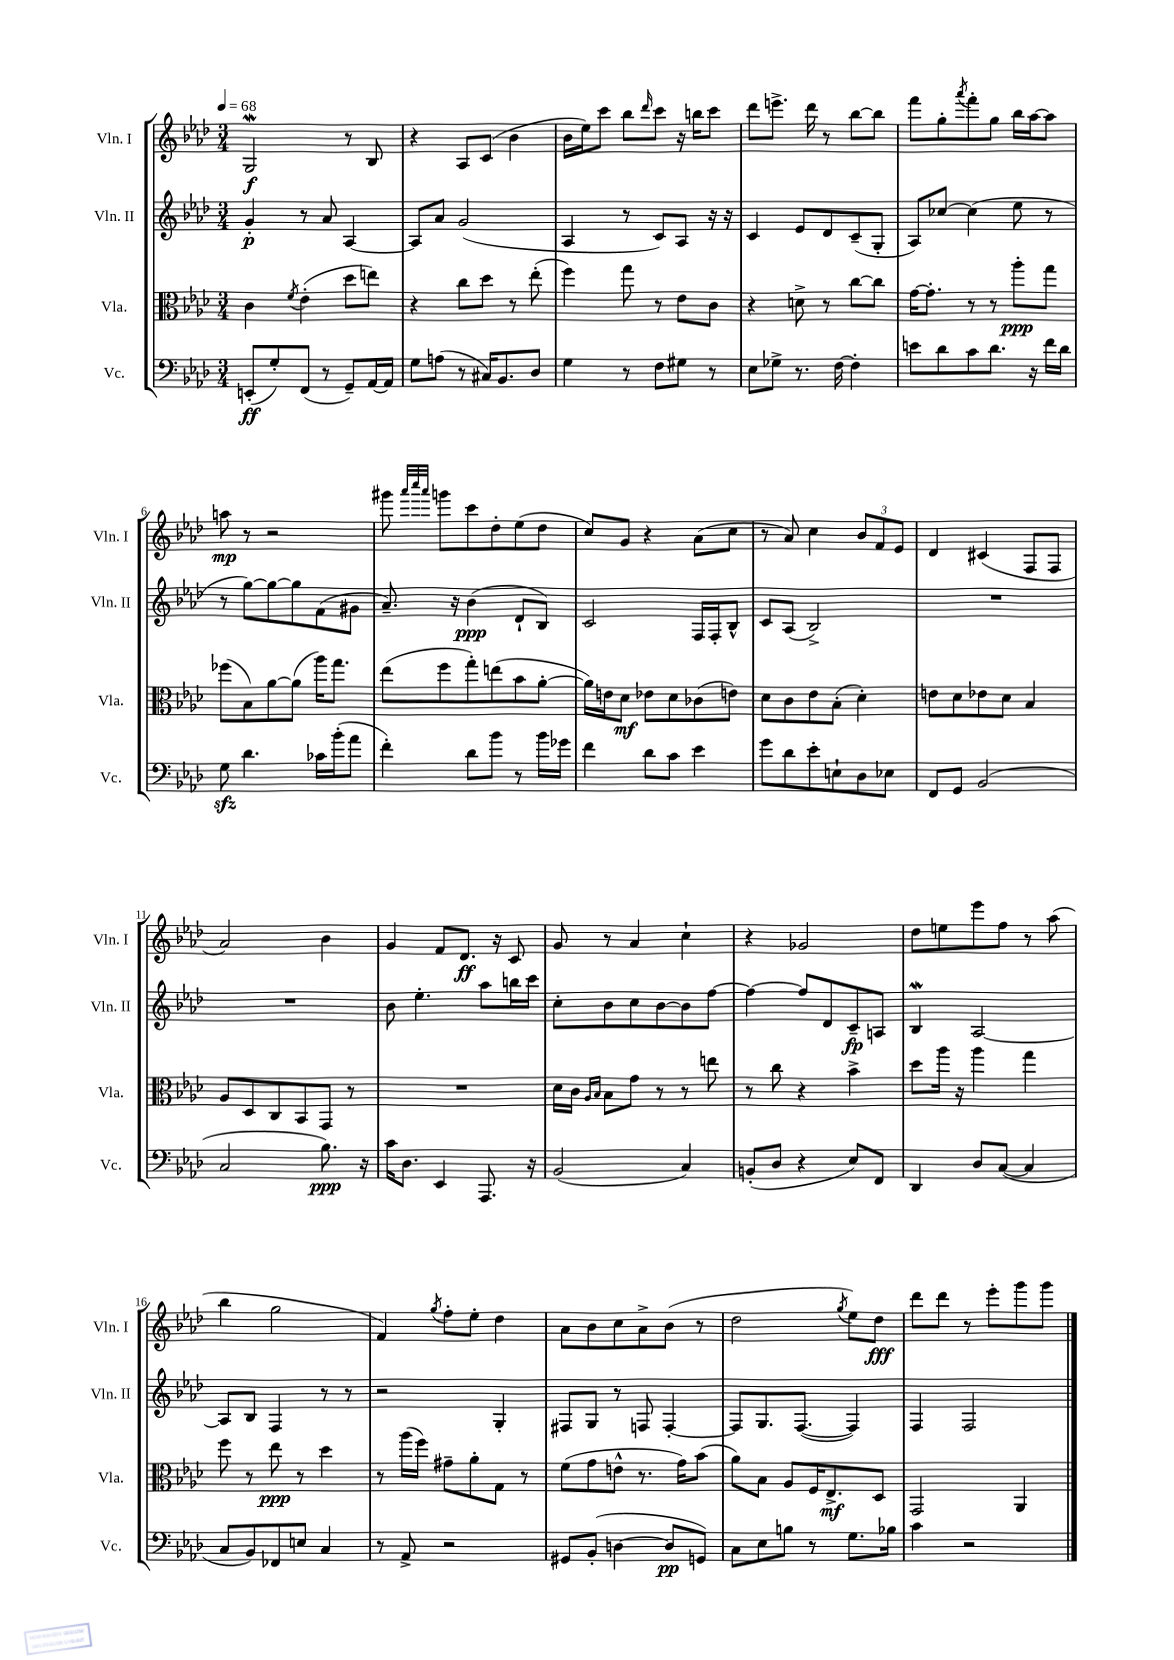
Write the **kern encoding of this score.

**kern	**dynam	**kern	**dynam	**kern	**dynam	**kern	**dynam
*part4	*part4	*part3	*part3	*part2	*part2	*part1	*part1
*staff4	*staff4	*staff3	*staff3	*staff2	*staff2	*staff1	*staff1
*I"Vc.	*	*I"Vla.	*	*I"Vln. II	*	*I"Vln. I	*
*I'Vc.	*	*I'Vla.	*	*I'Vln. II	*	*I'Vln. I	*
*clefF4	*	*clefC3	*	*clefG2	*	*clefG2	*
*k[b-e-a-d-]	*	*k[b-e-a-d-]	*	*k[b-e-a-d-]	*	*k[b-e-a-d-]	*
*M3/4	*	*M3/4	*	*M3/4	*	*M3/4	*
*MM68	*	*MM68	*	*MM68	*	*MM68	*
=1	=1	=1	=1	=1	=1	=1	=1
(8EEn'/L	ff	4c\	.	4g'/	p	2GW/	f
8G'/)	.	.	.	.	.	.	.
.	.	8qf/	.	.	.	.	.
(8FF/J	.	(4e-'\	.	8r	.	.	.
8r	.	.	.	8a-/	.	.	.
8GG~/L)	.	8dd-\L	.	[4A-/	.	8r	.
[16AA-/L	.	8een\J)	.	.	.	8B-/	.
16AA-/JJ]	.	.	.	.	.	.	.
=2	=2	=2	=2	=2	=2	=2	=2
8G\L	.	4r	.	8A-/L]	.	4r	.
(8An\J	.	.	.	8a-/J	.	.	.
8r	.	8cc\L	.	(2g/	.	8A-/L	.
16C#X/KL)	.	8dd-\J	.	.	.	(8c/J	.
8.BB-/	.	.	.	.	.	.	.
.	.	8r	.	.	.	4b-\	.
8D-/J	.	(8ee-'\	.	.	.	.	.
=3	=3	=3	=3	=3	=3	=3	=3
4G\	.	4ff\)	.	4A-/	.	16b-\LL	.
.	.	.	.	.	.	16ee-\J)	.
.	.	.	.	.	.	8ccc\J	.
8r	.	8gg\	.	8r	.	8bb-\L	.
.	.	.	.	.	.	16qqddd-/	.
8F\L	.	8r	.	8c/L)	.	8ccc\J	.
8G#X\J	.	8e-\L	.	8A-/J	.	16r	.
.	.	.	.	.	.	16bbn\KL	.
8r	.	8c\J	.	16r	.	8ccc\J	.
.	.	.	.	16r	.	.	.
=4	=4	=4	=4	=4	=4	=4	=4
8E-\L	.	4r	.	4c/	.	8ddd-\L	.
8G-X^\J	.	.	.	.	.	8.eeen^\J	.
8.r	.	8dn^\	.	8e-/L	.	.	.
.	.	.	.	.	.	16ddd-\	.
.	.	8r	.	8d-/	.	8r	.
[16F\	.	.	.	.	.	.	.
4F'\]	.	[8cc\L	.	(8c~/	.	[8bb-\L	.
.	.	8cc\J]	.	8G'/J	.	8bb-\J]	.
=5	=5	=5	=5	=5	=5	=5	=5
8en\L	.	[16g\KL	.	8A-/L)	.	8fff\L	.
.	.	8.g'\J]	.	.	.	.	.
8d-\	.	.	.	[8cc-X/J	.	8gg'\	.
.	.	.	.	.	.	8qaaa-/	.
8c\	.	8r	.	(4cc-\]	.	8fff'\	.
8.d-\J	.	8r	.	.	.	8gg\J	.
.	.	8aa-'\L	ppp	8ee-\	.	16bb-\LL	.
16r	.	.	.	.	.	[16aa-\J	.
16f\LL	.	8gg\J	.	8r	.	8aa-\J]	.
16d-\JJ	.	.	.	.	.	.	.
!!LO:LB:g=z
=6	=6	=6	=6	=6	=6	=6	=6
8Gzz\	.	(8ff-X\L	.	8r	.	8aan\	mp
4.d-\	.	8B-\)	.	[8gg\L)	.	8r	.
.	.	[8a-\	.	8gg\_	.	2r	.
.	.	(8a-\J]	.	8gg\]	.	.	.
16c-X\LL	.	16aa-\KL)	.	(8f\	.	.	.
(16b-'\J	.	8.gg\J	.	.	.	.	.
8a-\J	.	.	.	8g#X\J	.	.	.
=7	=7	=7	=7	=7	=7	=7	=7
4f'\)	.	(8ee-\L	.	8.a-~/)	.	8ggg#X\	.
.	.	.	.	.	.	32qqaaa-/LLL	.
.	.	.	.	.	.	32qqcccc/	.
.	.	.	.	.	.	32qqaaa-/JJJ	.
.	.	8ff\	.	.	.	8gggn\L	.
.	.	.	.	16r	.	.	.
8d-\L	.	8gg'\)	.	(4b-\	ppp	8ccc\	.
8b-\J	.	(8een\	.	.	.	8dd-'\	.
8r	.	8b-\	.	8d-`/L	.	(8ee-\	.
16b-\LL	.	[8a-'\J	.	8B-/J)	.	8dd-\J	.
16g-X\JJ	.	.	.	.	.	.	.
=8	=8	=8	=8	=8	=8	=8	=8
4f\	.	16a-\LL])	.	2c/	.	8cc/L)	.
.	.	16en\J	.	.	.	.	.
.	.	8d-\J	mf	.	.	8g/J	.
8d-\L	.	8e-X\L	.	.	.	4r	.
8c\J	.	8d-\	.	.	.	.	.
4e-\	.	(8c-X\	.	16F/LL	.	(8a-\L	.
.	.	.	.	16F'/J	.	.	.
.	.	8en\J)	.	8B-^^/J	.	8cc\J	.
=9	=9	=9	=9	=9	=9	=9	=9
8g\L	.	8d-\L	.	8c/L	.	8r	.
8d-\	.	8c\	.	(8A-/J	.	8a-/)	.
8e-'\	.	8e-\	.	2B-^/)	.	4cc\	.
8En`\	.	(8B-'\J	.	.	.	.	.
8D-\	.	4d-'\)	.	.	.	12b-/L	.
.	.	.	.	.	.	12f/	.
8E-X\J	.	.	.	.	.	.	.
.	.	.	.	.	.	12e-/J	.
=10	=10	=10	=10	=10	=10	=10	=10
8FF/L	.	8en\L	.	2.r	.	4d-/	.
8GG/J	.	8d-\	.	.	.	.	.
(2BB-/	.	8e-X\	.	.	.	(4c#X/	.
.	.	8d-\J	.	.	.	.	.
.	.	4B-/	.	.	.	8F/L	.
.	.	.	.	.	.	8F/J	.
!!LO:LB:g=z
=11	=11	=11	=11	=11	=11	=11	=11
2C/	.	8A-/L	.	2.r	.	2a-/)	.
.	.	8D-/	.	.	.	.	.
.	.	8C/	.	.	.	.	.
.	.	8BB-/	.	.	.	.	.
8.B-\)	ppp	8GG/J	.	.	.	4b-\	.
.	.	8r	.	.	.	.	.
16r	.	.	.	.	.	.	.
=12	=12	=12	=12	=12	=12	=12	=12
16c\KL	.	2.r	.	8b-\	.	4g/	.
8.D-\J	.	.	.	.	.	.	.
.	.	.	.	4.ee-'\	.	.	.
4EE-/	.	.	.	.	.	8f/L	.
.	.	.	.	.	.	8.d-/J	ff
8.AAA-/	.	.	.	8aa-\L	.	.	.
.	.	.	.	.	.	16r	.
.	.	.	.	16bbn\L	.	8c/	.
16r	.	.	.	16ccc\JJ	.	.	.
=13	=13	=13	=13	=13	=13	=13	=13
(2BB-/	.	16d-\LL	.	8cc'\L	.	8g/	.
.	.	16c\JJ	.	.	.	.	.
.	.	16qqA-/LL	.	.	.	.	.
.	.	16qqB-/JJ	.	.	.	.	.
.	.	8B-\L	.	8b-\	.	8r	.
.	.	8g\J	.	8cc\	.	4a-/	.
.	.	8r	.	[8b-\	.	.	.
4C/)	.	8r	.	8b-\]	.	4cc`\	.
.	.	8een\	.	[8ff\J	.	.	.
=14	=14	=14	=14	=14	=14	=14	=14
(8BBn'/L	.	8r	.	4ff\_	.	4r	.
8D-/J	.	8cc\	.	.	.	.	.
4r	.	4r	.	8ff/L]	.	2g-X/	.
.	.	.	.	8d-/	.	.	.
8E-/L)	.	4b-^\	.	8c~/	fp	.	.
8FF/J	.	.	.	8An/J	.	.	.
=15	=15	=15	=15	=15	=15	=15	=15
4DD-/	.	8dd-\L	.	4B-W/	.	8dd-\L	.
.	.	16aa-\Jk	.	.	.	8een\	.
.	.	16r	.	.	.	.	.
8D-/L	.	4aa-\	.	[2A-/	.	8eee-\	.
([8C/J	.	.	.	.	.	8ff\J	.
4C/]	.	4gg\	.	.	.	8r	.
.	.	.	.	.	.	(8aa-\	.
!!LO:LB:g=z
=16	=16	=16	=16	=16	=16	=16	=16
8C/L	.	8ff\	.	8A-/L]	.	4bb-\	.
8BB-/)	.	8r	.	8B-/J	.	.	.
8FF-X/	.	8ee-\	ppp	4F/	.	2gg\	.
8En/J	.	8r	.	.	.	.	.
4C/	.	4dd-\	.	8r	.	.	.
.	.	.	.	8r	.	.	.
=17	=17	=17	=17	=17	=17	=17	=17
8r	.	8r	.	2r	.	4f/)	.
8AA-^/	.	(16aa-\LL	.	.	.	.	.
.	.	16ff\JJ)	.	.	.	.	.
.	.	.	.	.	.	8qgg/	.
2r	.	8g#X~\L	.	.	.	8ff'\L	.
.	.	8a-'\	.	.	.	8ee-'\J	.
.	.	8G\J	.	4G'/	.	4dd-\	.
.	.	8r	.	.	.	.	.
=18	=18	=18	=18	=18	=18	=18	=18
8GG#X/L	.	(8f\L	.	8F#X/L	.	8a-\L	.
(8BB-'/J	.	8g\	.	8G/J	.	8b-\	.
[4Dn\	.	8en^^\J	.	8r	.	8cc\	.
.	.	8.r	.	8Fn/	.	8a-^\	.
8D/L]	pp	.	.	[4F'/	.	(8b-\J	.
.	.	16g\KL)	.	.	.	.	.
8GGn/J)	.	(8b-\J	.	.	.	8r	.
=19	=19	=19	=19	=19	=19	=19	=19
8C\L	.	8a-\L)	.	8F/L]	.	2dd-\	.
8E-\	.	8B-\J	.	8.G/	.	.	.
8Bn\J	.	8A-/L	.	.	.	.	.
.	.	.	.	([8.F/J	.	.	.
8r	.	16F/K	.	.	.	.	.
.	.	8.E-^/	mf	.	.	.	.
.	.	.	.	.	.	8qgg/	.
8.G\L	.	.	.	4F/])	.	8ee-\L)	.
.	.	8D-/J	.	.	.	8dd-\J	fff
16B-X\Jk	.	.	.	.	.	.	.
=20	=20	=20	=20	=20	=20	=20	=20
4c\	.	2GG/	.	4F/	.	8ddd-\L	.
.	.	.	.	.	.	8ddd-\J	.
2r	.	.	.	2F/	.	8r	.
.	.	.	.	.	.	8eee-'\L	.
.	.	4AA-/	.	.	.	8ggg\	.
.	.	.	.	.	.	8ggg\J	.
==	==	==	==	==	==	==	==
*-	*-	*-	*-	*-	*-	*-	*-
